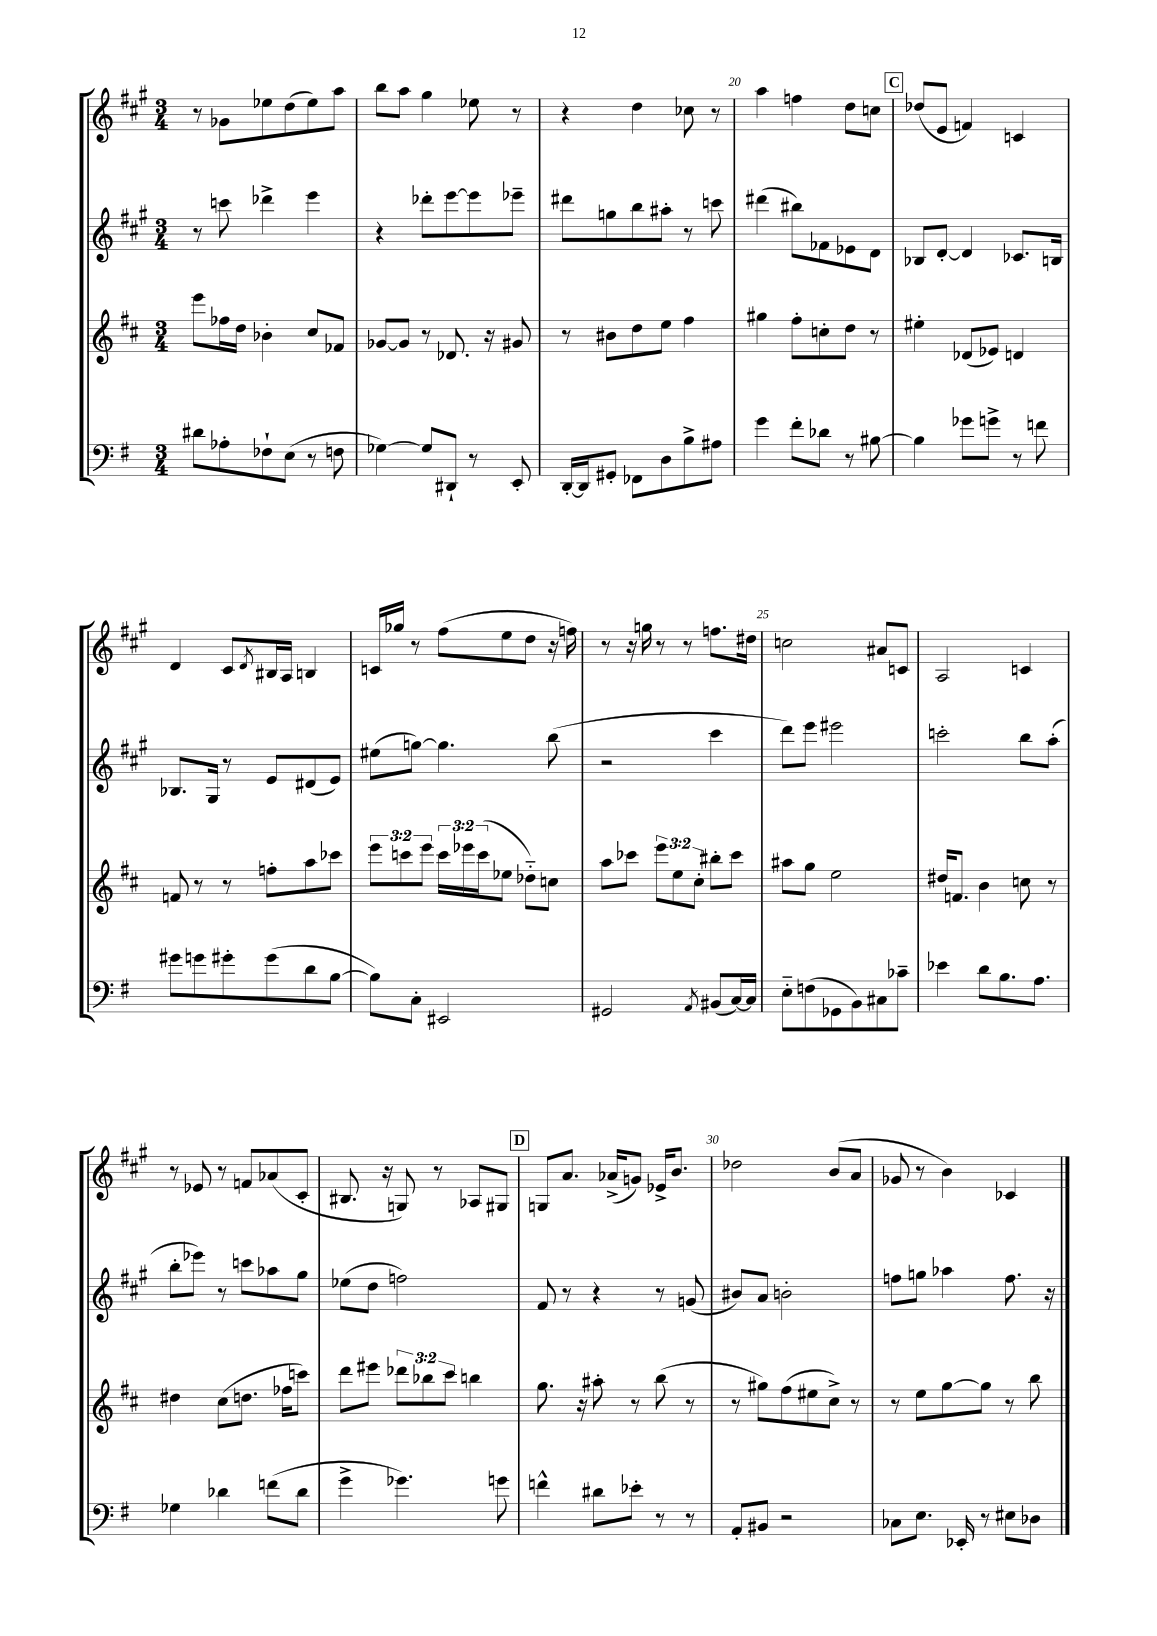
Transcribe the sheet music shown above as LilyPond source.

<<
\new StaffGroup <<
\new Staff = "s0" {
    \clef treble \key a \major \numericTimeSignature \time 3/4
    r8 ges'8 ees''8 d''8( ees''8) a''8 |
    b''8 a''8 gis''4 ees''8 r8 |
    r4 d''4 ces''8 r8 |
    a''4 f''4 d''8 c''8 |
    \mark \markup { \box "C" } des''8( e'8 f'4) c'4 |
    d'4 cis'8 \acciaccatura { d'8 } bis16 a16 b4 |
    c'16 ges''16 r8 fis''8( e''8 d''8 r16 f''16) |
    r8 r16 g''16 r8 r8 f''8. dis''16 |
    c''2 ais'8 c'8 |
    a2 c'4 |
    r8 ees'8 r8 f'8 aes'8( cis'8-. |
    bis8. r16 g8) r8 aes8 gis8 |
    \mark \markup { \box "D" } g8 a'8. aes'16->( g'8) ees'16-> b'8. |
    des''2 b'8( a'8 |
    ges'8 r8 b'4) ces'4 \bar "|." |
}
\new Staff = "s1" {
    \clef treble \key a \major \numericTimeSignature \time 3/4
    r8 c'''8 des'''4-> e'''4 |
    r4 des'''8-. e'''8~ e'''8 ees'''8-- |
    dis'''8 g''8 b''8 ais''8-. r8 c'''8 |
    dis'''4( bis''8) fes'8 ees'8 d'8 |
    \mark \markup { \box "C" } bes8 d'8~-. d'4 ces'8. b16 |
    bes8. gis16 r8 e'8 dis'8( e'8) |
    eis''8( g''8~) g''4. b''8( |
    r2 cis'''4 |
    d'''8) e'''8 eis'''2 |
    c'''2-. b''8 a''8-.( |
    b''8-. ees'''8) r8 c'''8 aes''8 gis''8 |
    ees''8( d''8 f''2) |
    \mark \markup { \box "D" } fis'8 r8 r4 r8 g'8( |
    bis'8) a'8 b'2-. |
    f''8 g''8 aes''4 f''8. r16 \bar "|." |
}
\new Staff = "s2" {
    \clef treble \key d \major \numericTimeSignature \time 3/4 \override Staff.TupletNumber.text = #tuplet-number::calc-fraction-text
    e'''8 fes''16 d''16 bes'4-. cis''8 fes'8 |
    ges'8~ ges'8 r8 des'8. r16 gis'8 |
    r8 bis'8 d''8 e''8 fis''4 |
    gis''4 fis''8-. c''8-. d''8 r8 |
    \mark \markup { \box "C" } eis''4-. des'8( ees'8) d'4 |
    f'8 r8 r8 f''8-. a''8 ces'''8 |
    \tuplet 3/2 { e'''8 c'''8 e'''8 } \tuplet 3/2 { c'''16 ees'''16 c'''16( } ees''8 des''8-_) c''8 |
    a''8 ces'''8 \tuplet 3/2 { e'''8 e''8 cis''8-. } bis''8-. ces'''8 |
    ais''8 g''8 e''2 |
    dis''16 f'8. b'4 c''8 r8 |
    dis''4 cis''8( d''8. fes''16 c'''8) |
    d'''8 eis'''8 \tuplet 3/2 { des'''8 bes''8 cis'''8 } b''4 |
    \mark \markup { \box "D" } g''8. r16 ais''8-. r8 b''8( r8 |
    r8 gis''8) fis''8( eis''8 cis''8->) r8 |
    r8 e''8 g''8~ g''8 r8 b''8 \bar "|." |
}
\new Staff = "s3" {
    \clef bass \key g \major \numericTimeSignature \time 3/4
    dis'8 aes8-. fes8-! e8( r8 f8 |
    ges4~) ges8 dis,8-! r8 e,8-. |
    d,16~-. d,16 gis,8-. fes,8 d8 b8-> ais8 |
    g'4 fis'8-. des'8 r8 bis8~ |
    \mark \markup { \box "C" } bis4 ges'8 g'8-> r8 f'8 |
    gis'8 g'8 gis'8-. gis'8( d'8 b8~ |
    b8) c8-. eis,2 |
    gis,2 \acciaccatura { a,8 } bis,8( c16~) c16 |
    e8-_ f8( ges,8 b,8) cis8 ces'8-- |
    ees'4 d'8 b8. a8. |
    ges4 des'4 f'8( des'8 |
    g'4-> ges'4.) g'8 |
    \mark \markup { \box "D" } f'4-^ dis'8 ees'8-. r8 r8 |
    a,8-. bis,8 r2 |
    ces8 e8. ees,16-. r8 eis8 des8 \bar "|." |
}
>>
>>
\layout { \context { \Score currentBarNumber = #17 \override BarNumber.break-visibility = ##(#f #t #t) barNumberVisibility = #(every-nth-bar-number-visible 5) } }
